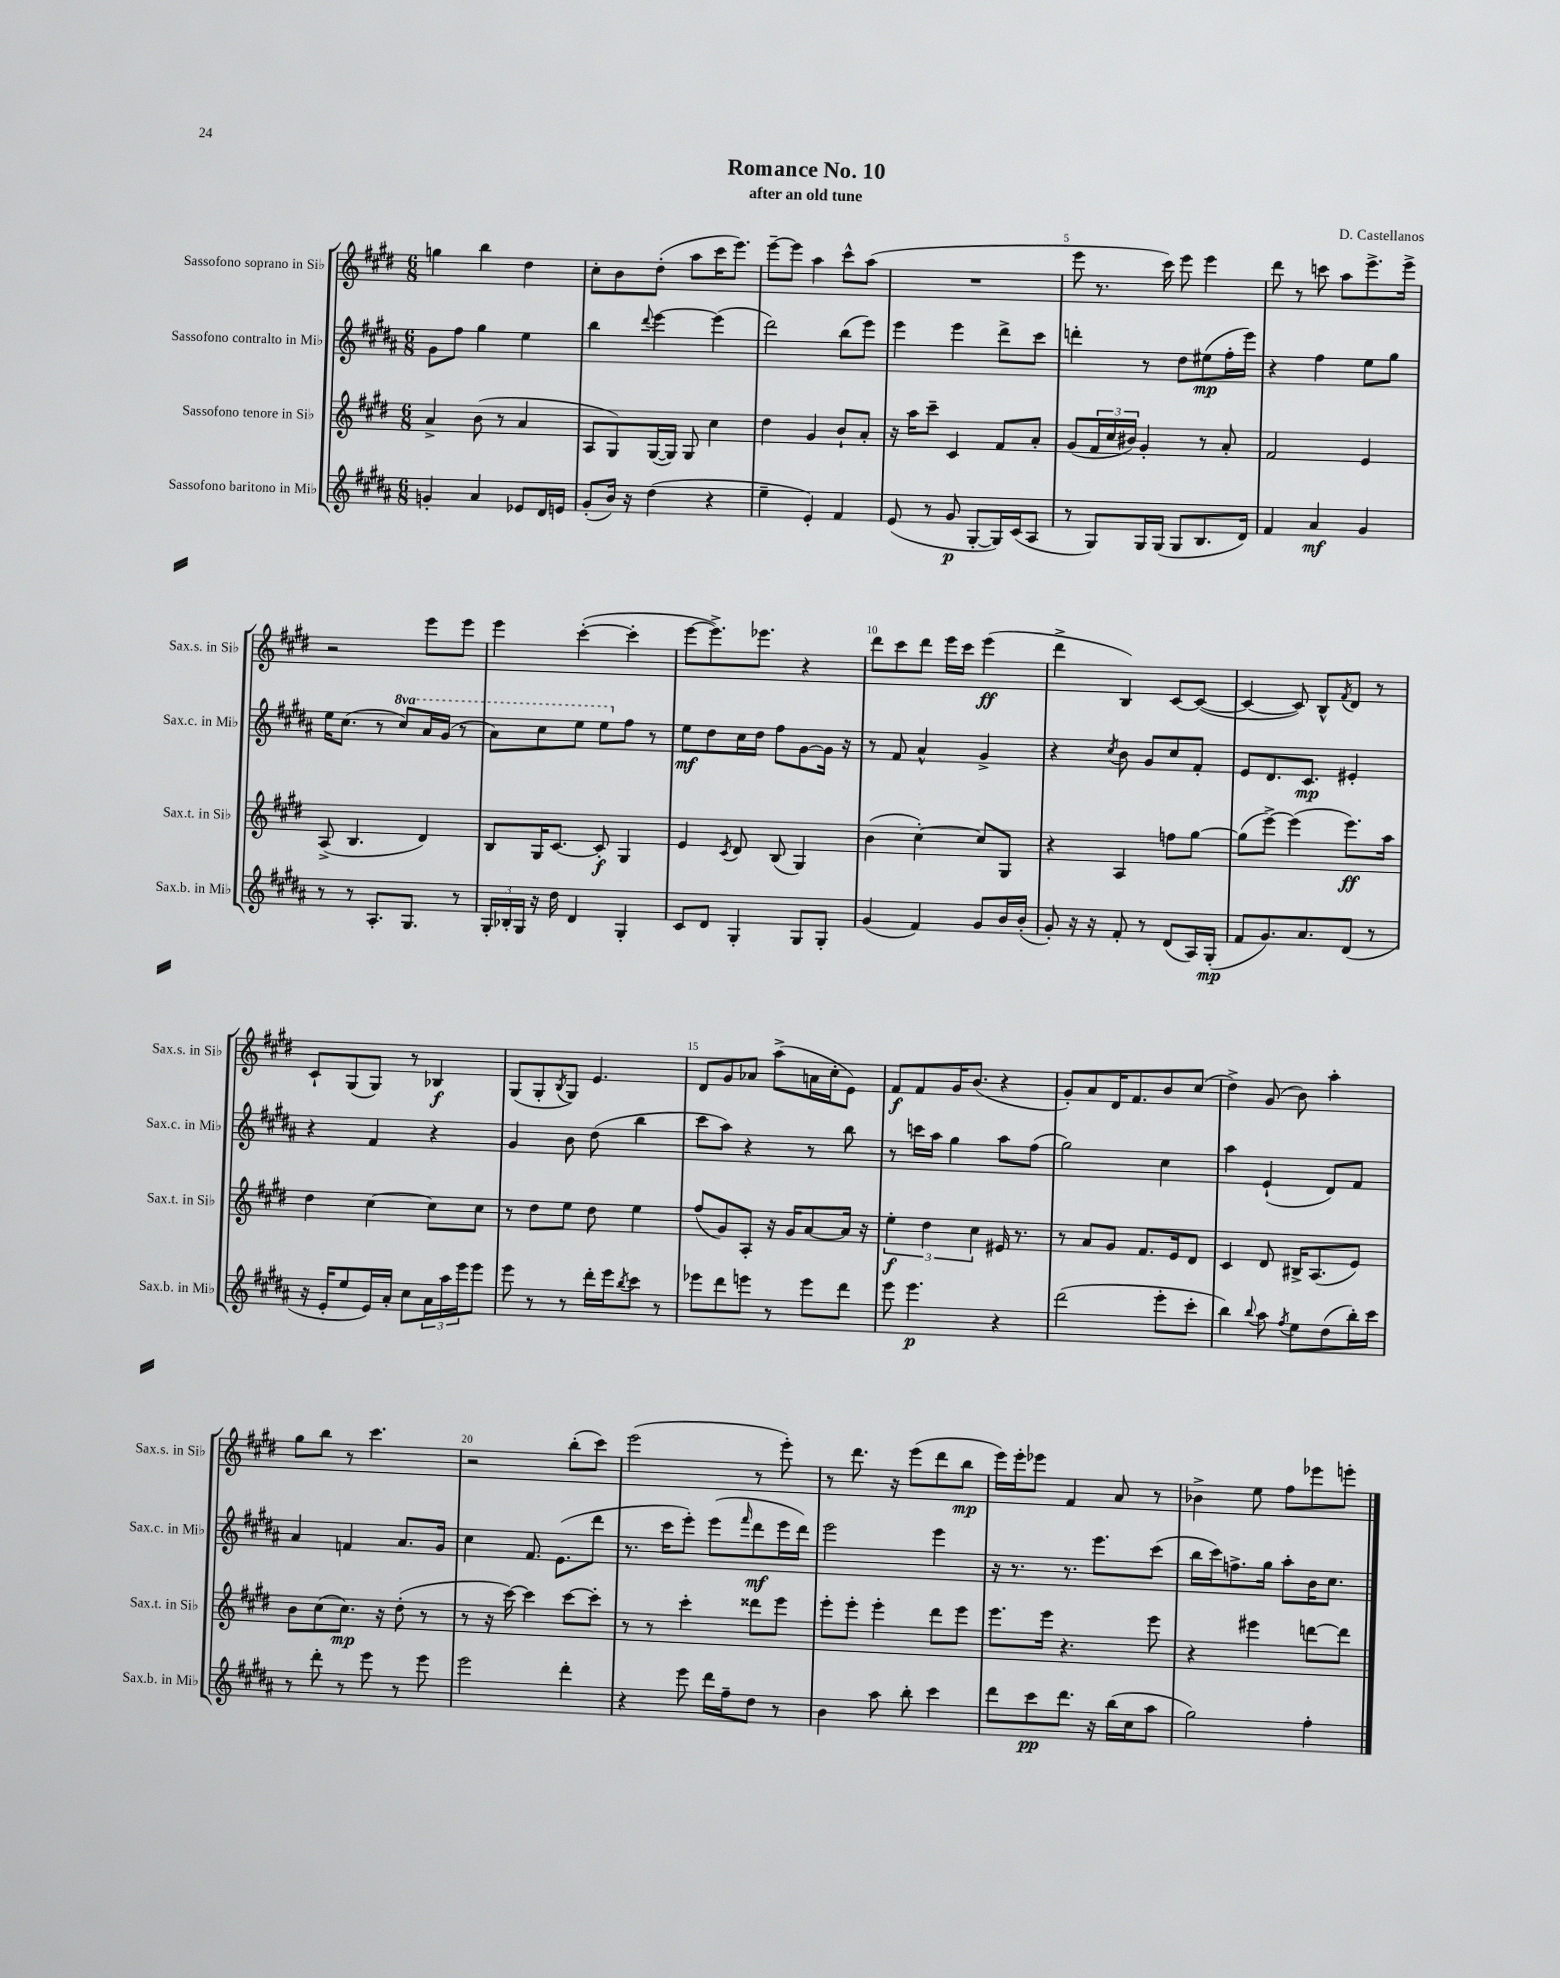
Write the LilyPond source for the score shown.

\header { title = "Romance No. 10" composer = "D. Castellanos" subtitle = "after an old tune" }
<<
\new StaffGroup <<
\new Staff = "s0" \with { instrumentName = "Sassofono soprano in Sib" shortInstrumentName = "Sax.s. in Sib" } {
    \clef treble \key e \major \numericTimeSignature \time 6/8
    g''4 b''4 dis''4 |
    cis''8-. b'8 dis''8-.( a''8 cis'''16 e'''8.) |
    e'''8~-- e'''8 a''4 cis'''8-^ a''8( |
    R2. |
    e'''8 r8. cis'''16) e'''8 e'''4 |
    dis'''8 r8 c'''8 a''8 e'''8.-> e'''16-> |
    r2 e'''8 e'''8 |
    e'''4 cis'''4~-.( cis'''4-. |
    e'''8~ e'''8.->) ees'''8. r4 |
    dis'''8 cis'''8 dis'''8 e'''16 cis'''16 e'''4\ff( |
    dis'''4-> b4) cis'8~ cis'8~( |
    cis'4~ cis'8) b8-^ \acciaccatura { fis'8 } dis'8 r8 |
    cis'8-! gis8( gis8) r8 bes4\f |
    gis8( gis8-. \acciaccatura { b8 } gis8) e'4. |
    dis'8 gis'8 aes'8 a''8->( a'16 cis''16-. e'8) |
    fis'8\f fis'8 gis'16 b'8.( r4 |
    gis'8-.) a'8 dis'16 fis'8. b'8 cis''8( |
    dis''4->) gis'8( b'8) a''4-. |
    gis''8 b''8 r8 cis'''4. |
    r2 b''8-.( cis'''8) |
    e'''2( r8 e'''8-.) |
    r8 dis'''8. r16 e'''8( dis'''8 b''8\mp |
    e'''16) e'''16-. ees'''8 fis'4 a'8 r8 |
    bes'4-> e''8 fis''8 ees'''8 e'''8-. \bar "|." |
}
\new Staff = "s1" \with { instrumentName = "Sassofono contralto in Mib" shortInstrumentName = "Sax.c. in Mib" } {
    \clef treble \key b \major \numericTimeSignature \time 6/8 \set Staff.ottavationMarkups = #ottavation-simple-ordinals
    gis'8 fis''8 gis''4 e''4 |
    b''4 \appoggiatura { dis'''8 } e'''4~ e'''4( |
    dis'''2) b''8( e'''8) |
    e'''4 e'''4 dis'''8-> cis'''8 |
    d'''4-. r8 dis''8 eis''8\mp( fis''16-. e'''16) |
    r4 fis''4 e''8 gis''8 |
    e''16 cis''8.( r8 \ottava #1 cis'''8) ais''16 gis''16( r8 |
    ais''8) cis'''8 e'''8 e'''8 \ottava #0 fis''8 r8 |
    e''8\mf dis''8 cis''16 dis''16 fis''8 gis'8~ gis'16 r16 |
    r8 fis'8 ais'4-^ gis'4-> |
    r4 \acciaccatura { cis''8 } b'8 gis'8 cis''8 fis'8-. |
    e'8 dis'8. cis'8.\mp eis'4-. |
    r4 fis'4 r4 |
    gis'4 b'8 dis''8( b''4 |
    cis'''8 ais''8) r4 r8 b''8 |
    r8 c'''16 ais''16 gis''4 ais''8 fis''8( |
    gis''2) cis''4 |
    ais''4 e'4-!( dis'8) fis'8 |
    ais'4 f'4 ais'8. gis'16 |
    cis''4 fis'8. e'8.( dis'''8 |
    r8. cis'''16 e'''8-.) e'''8( \grace { fis'''16 } dis'''8\mf e'''16 dis'''16) |
    e'''2 e'''4 |
    r16 r8. r8. e'''8. cis'''8( |
    b''16 cis'''16) f''8.-> gis''16 ais''8-. b'16 cis''8. \bar "|." |
}
\new Staff = "s2" \with { instrumentName = "Sassofono tenore in Sib" shortInstrumentName = "Sax.t. in Sib" } {
    \clef treble \key e \major \numericTimeSignature \time 6/8
    a'4-> b'8( r8 a'4 |
    a8 gis8) gis16~( gis16) gis8 cis''4 |
    dis''4 gis'4 b'8-! a'8-. |
    r16 a''16 cis'''8-- cis'4 fis'8 a'8-. |
    gis'8( \tuplet 3/2 { fis'16 cis''16 bis'16) } gis'4-. r8 a'8-. |
    fis'2 e'4 |
    a8->( b4. dis'4) |
    b8 gis16 cis'8.~ cis'8-.\f gis4 |
    e'4 \acciaccatura { cis'8 } dis'8 b8( gis4) |
    b'4( cis''4~-.) cis''8 gis8 |
    r4 a4 f''8 gis''8~ |
    gis''8( e'''8~->) e'''4( e'''8.\ff) a''16 |
    dis''4 cis''4~ cis''8 cis''8 |
    r8 dis''8 e''8 dis''8 e''4 |
    fis''8( gis'8) a8-. r16 gis'16 a'8~ a'16 r16 |
    \tuplet 3/2 { e''4-.\f dis''4 cis''4 } eis'16 r8. |
    r8 a'8 gis'8 fis'8. e'16 dis'8 |
    cis'4 dis'8 bis16-> a8.( e'8) |
    b'8 cis''8( cis''8.\mp) r16 dis''8-.( r8 |
    r8 r16 cis'''16~) cis'''4 cis'''8~ cis'''8-. |
    r8 r8 cis'''4-. disis'''8 e'''8 |
    e'''8-. e'''8-. e'''4-. dis'''8 e'''8 |
    e'''8. e'''16 r4. e'''8 |
    r4 eis'''4 d'''8~ d'''8 \bar "|." |
}
\new Staff = "s3" \with { instrumentName = "Sassofono baritono in Mib" shortInstrumentName = "Sax.b. in Mib" } {
    \clef treble \key b \major \numericTimeSignature \time 6/8
    g'4-. ais'4 ees'8 dis'16 e'16 |
    gis'8-.( b'16) r16 dis''4( r4 |
    e''4-- e'4-.) fis'4 |
    e'8( r8 gis'8\p gis8~-. gis16) cis'16( ais8 |
    r8 gis8) gis16 gis16( gis8 b8. dis'16) |
    fis'4 ais'4\mf gis'4 |
    r8 r8 ais8.-. gis8. r8 |
    \tuplet 3/2 { gis16-. bes16-. gis16 } r16 dis''16 dis'4 gis4-. |
    cis'8 dis'8 gis4-. gis8 gis8-. |
    gis'4( fis'4) gis'8 b'16 b'16-.( |
    gis'8-.) r16 r16 fis'8-. r8 dis'8( ais16) gis16-.\mp( |
    fis'8 gis'8.) ais'8. dis'8( r8 |
    r16 e'16-. e''8 e'16) ais'16-. cis''8 \tuplet 3/2 { ais'16 ais''16 e'''16 } e'''8 |
    e'''8 r8 r8 dis'''16-. e'''16 \acciaccatura { b''8 } cis'''8 r8 |
    ees'''8 dis'''8 e'''8 r8 e'''8 dis'''8 |
    e'''8 e'''4.\p r4 |
    dis'''2( e'''8-. cis'''8-. |
    b''4) \appoggiatura { b''8 } ais''8 \acciaccatura { fis''8 } e''8 dis''8( b''16-.) cis'''16 |
    r8 dis'''8-. r8 e'''8 r8 e'''8 |
    e'''2 dis'''4-. |
    r4 e'''8 dis'''16 fis''16-- dis''8 r8 |
    b'4 ais''8 b''8-. cis'''4 |
    dis'''8 cis'''8\pp dis'''8. r16 b''16( cis''16 ais''8 |
    gis''2) fis''4-. \bar "|." |
}
>>
>>
\layout { \context { \Score \override BarNumber.break-visibility = ##(#f #t #t) barNumberVisibility = #(every-nth-bar-number-visible 5) } }
